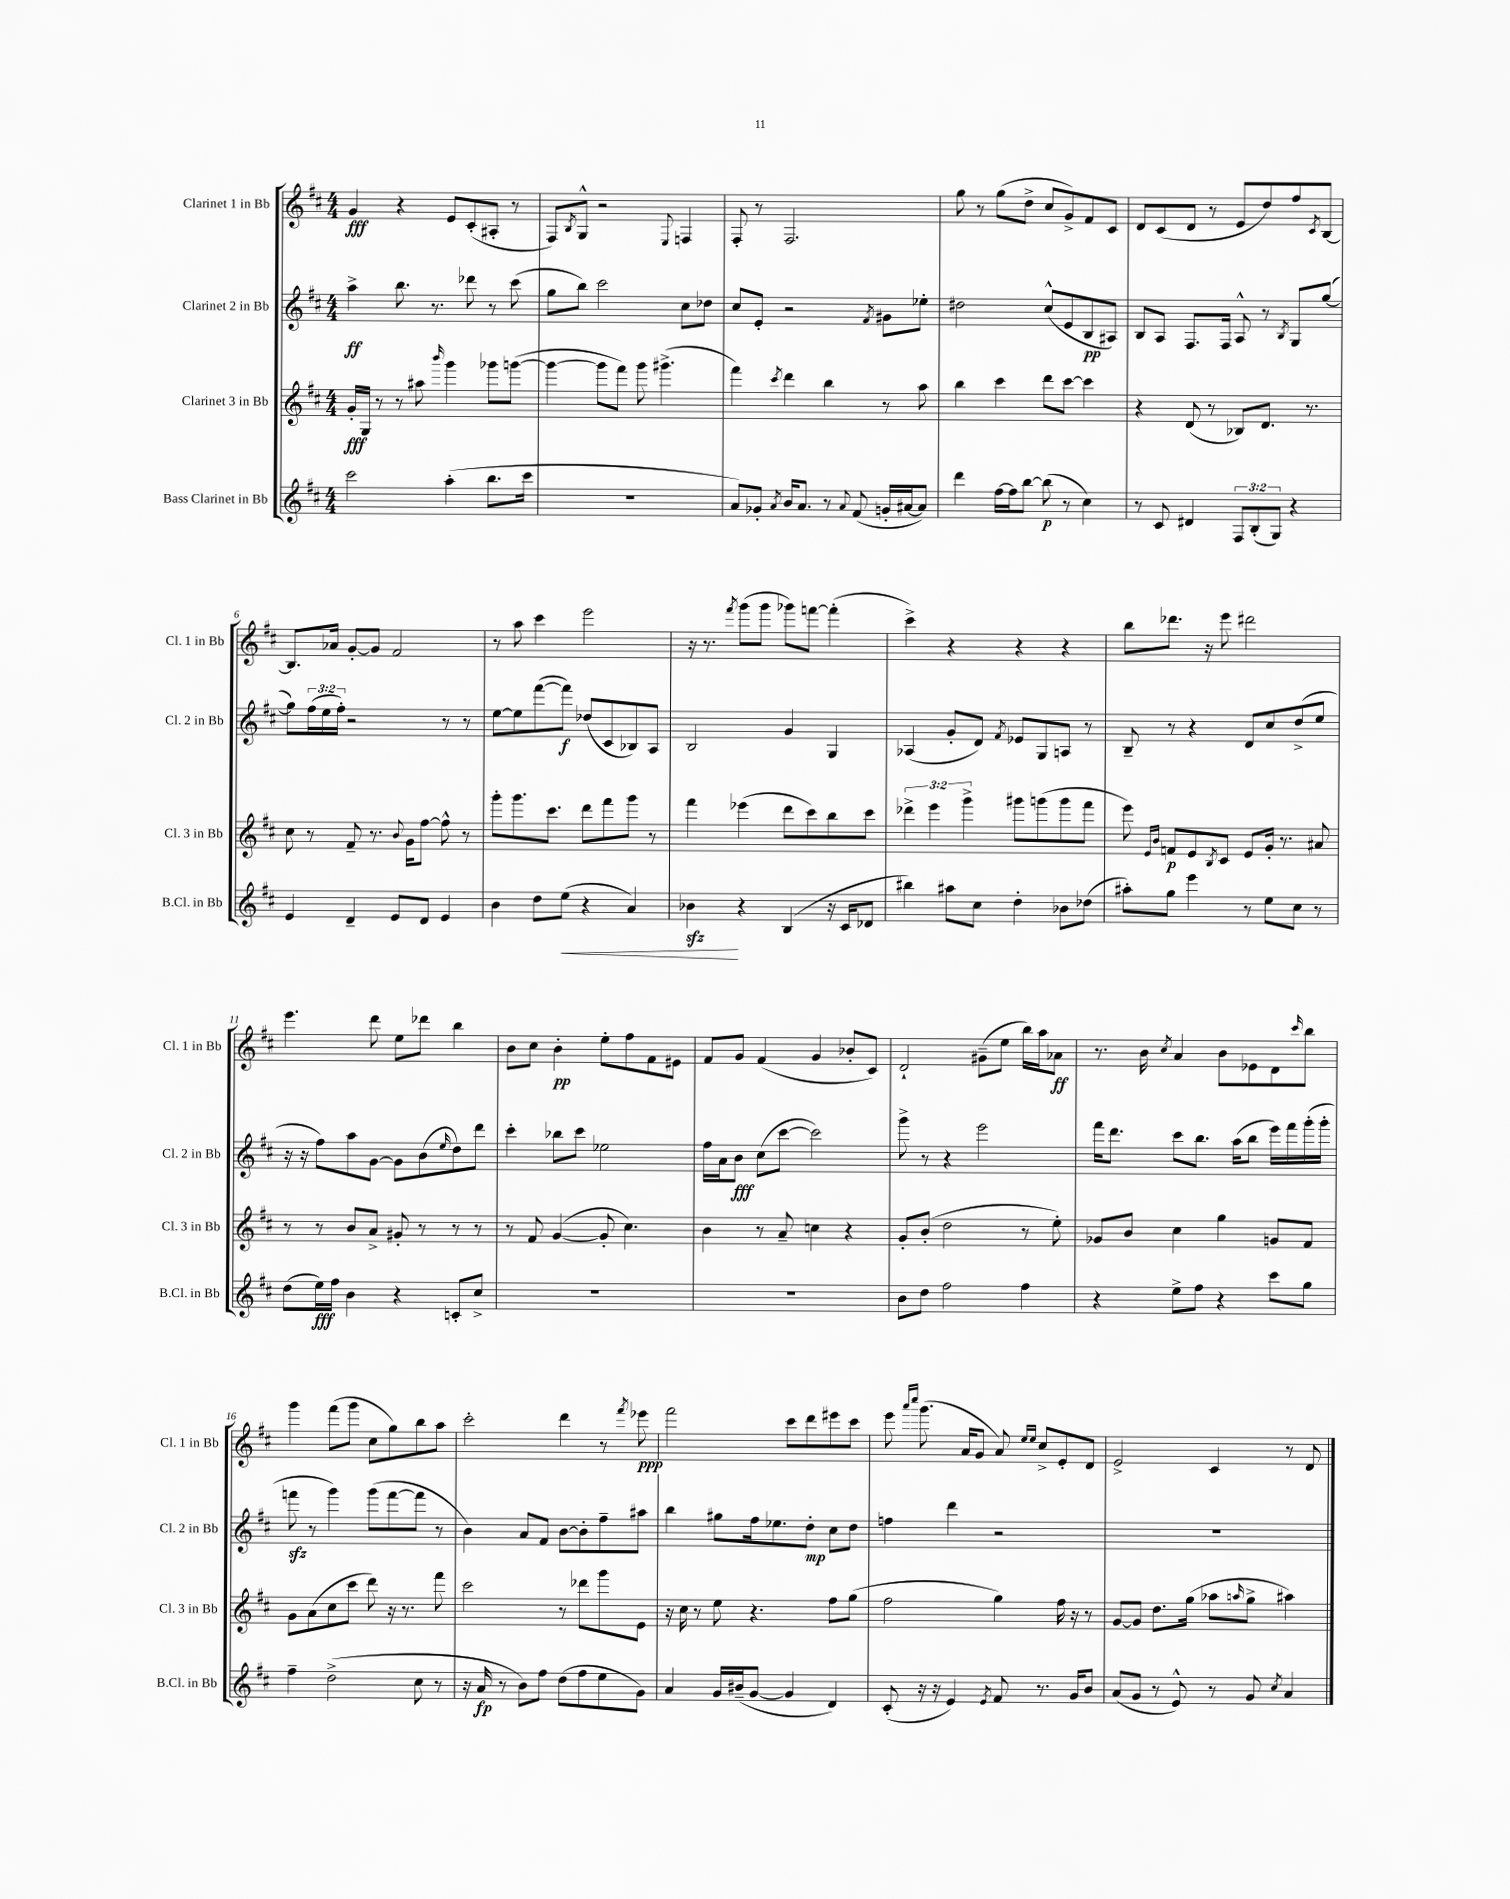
<<
\new StaffGroup <<
\new Staff = "s0" \with { instrumentName = "Clarinet 1 in Bb" shortInstrumentName = "Cl. 1 in Bb" } {
    \clef treble \key d \major \numericTimeSignature \time 4/4
    g'4\fff r4 e'8 cis'8-.( ais8-. r8 |
    fis8) \acciaccatura { b8 } g8-^ r2 \appoggiatura { e8 } f4 |
    fis8-. r8 fis2. |
    g''8 r8 g''8( d''8-> cis''8 g'8->) fis'8 cis'8 |
    d'8 cis'8( d'8 r8 e'8 d''8) fis''8 \acciaccatura { cis'8 } b8~ |
    b8. aes'16 g'8~-. g'8 fis'2 |
    r8 a''8 cis'''4 e'''2 |
    r16 r8. \acciaccatura { fis'''8 } g'''8( g'''8 ges'''8) f'''8~ f'''4-.( |
    cis'''4->) r4 r4 r4 |
    b''8 des'''8. r16 e'''8 dis'''2 |
    e'''4. d'''8 e''8 des'''8 b''4 |
    b'8 cis''8 b'4-.\pp e''8-. fis''8 fis'8 eis'8 |
    fis'8 g'8 fis'4( g'4 bes'8-. cis'8) |
    d'2-! gis'8--( e''8 b''16) a''16 aes'8\ff |
    r8. b'16 \acciaccatura { cis''8 } a'4 b'8 ees'8 d'8 \grace { cis'''16 } b''8 |
    g'''4 fis'''8( g'''8 cis''8 g''8) b''8 a''8 |
    cis'''2-. d'''4 r8 \acciaccatura { fis'''8 } ees'''8\ppp |
    fis'''2 cis'''8 d'''8 eis'''8 cis'''8 |
    e'''8 \grace { a'''16 cis''''16 } g'''8.( a'16 g'8 a'8) \grace { e''16 e''16 } cis''8-> e'8-. d'8 |
    e'2-> cis'4 r8 d'8 \bar "|." |
}
\new Staff = "s1" \with { instrumentName = "Clarinet 2 in Bb" shortInstrumentName = "Cl. 2 in Bb" } {
    \clef treble \key d \major \numericTimeSignature \time 4/4 \override Staff.TupletNumber.text = #tuplet-number::calc-fraction-text
    a''4->\ff b''8. r8. des'''8 r8 cis'''8( |
    g''8 b''8) cis'''2 cis''8 des''8 |
    cis''8 e'8-. r2 \acciaccatura { fis'8 } gis'8 ees''8-. |
    dis''2 cis''8-^( e'8 b8\pp ais8) |
    b8 a8 fis8. fis16 a8-^ r8 \acciaccatura { b8 } g8 g''8~( |
    g''8) \tuplet 3/2 { fis''16( e''16 fis''16-.) } r2 r8 r8 |
    e''8~ e''8 fis'''8~( fis'''8\f) des''8( cis'8 bes8) a8 |
    b2 g'4 g4 |
    aes4( g'8-. d'8) \acciaccatura { fis'8 } ees'8 g8 a8 r8 |
    b8-- r8 r4 d'8 cis''8 d''8->( e''8 |
    r16 r16 fis''8) a''8 g'8~ g'8 b'8( \grace { e''16 } d''8) d'''8 |
    cis'''4-. bes''8 cis'''8 ees''2 |
    fis''16 a'16 b'8\fff cis''8( cis'''8~ cis'''2) |
    g'''8-> r8 r4 e'''2 |
    fis'''16 d'''8. cis'''8 b''8. a''16( b''8 e'''16) fis'''16 g'''16-.( g'''16-. |
    f'''8\sfz r8 g'''4) g'''8( f'''8~ f'''8 r8 |
    b'4) a'8 fis'8 b'8~ b'8-. fis''8-- ais''8 |
    b''4 gis''8 fis''16 ees''8. d''8-.\mp cis''8 d''8 |
    f''4 d'''4 r2 |
    R1 \bar "|." |
}
\new Staff = "s2" \with { instrumentName = "Clarinet 3 in Bb" shortInstrumentName = "Cl. 3 in Bb" } {
    \clef treble \key d \major \numericTimeSignature \time 4/4 \override Staff.TupletNumber.text = #tuplet-number::calc-fraction-text
    g'16-.\fff g16 r8 r8 ais''8 \grace { b'''16 } g'''4 ges'''8 g'''8~( |
    g'''4~ g'''8 fis'''8) g'''8 gis'''4.->( |
    fis'''4) \acciaccatura { cis'''8 } d'''4 b''4 r8 a''8 |
    b''4 cis'''4 d'''8 cis'''8~ cis'''4 |
    r4 d'8( r8 bes8) d'8. r8. |
    cis''8 r8 fis'8-- r8. \appoggiatura { b'8 } g'16 fis''8~ fis''8-^ r8 |
    g'''8-. g'''8. cis'''8. d'''8 fis'''8 g'''8 r8 |
    fis'''4 ees'''4( d'''8 cis'''8) b''8 cis'''8 |
    \tuplet 3/2 { des'''4-> e'''4 g'''4-> } gis'''8 g'''8( g'''8 fis'''8 |
    e'''8) \grace { e'16 b'16 } f'8\p e'8 \acciaccatura { b8 } cis'8 e'8 g'16-. r8. ais'8 |
    r8 r8 b'8 a'8-> gis'8-. r8 r8 r8 |
    r8 fis'8 g'4~( g'8-. cis''4.) |
    b'4 r8 a'8-- c''4 r4 |
    g'8-. b'8-.( d''2 r8 e''8-.) |
    ges'8 b'8 cis''4 g''4 g'8 fis'8 |
    g'8 a'8( cis''8 cis'''8 d'''8) r16 r8. fis'''8 |
    cis'''2 r8 des'''8 g'''8 e'8 |
    r16 cis''16 r8 e''8 r4. fis''8 g''8( |
    fis''2 g''4) fis''16 r16 r8 |
    g'8~ g'8 d''8. g''16( aes''8 \grace { a''16 } g''8-> ais''4) \bar "|." |
}
\new Staff = "s3" \with { instrumentName = "Bass Clarinet in Bb" shortInstrumentName = "B.Cl. in Bb" } {
    \clef treble \key d \major \numericTimeSignature \time 4/4 \override Staff.TupletNumber.text = #tuplet-number::calc-fraction-text
    cis'''2 a''4-.( b''8. cis'''16 |
    R1 |
    a'8) ges'8-. \acciaccatura { a'8 } b'16 a'8. r8 \appoggiatura { a'8 } fis'8( g'16-. ais'16~ ais'8) |
    d'''4 fis''16~ fis''16 b''8~ b''8\p( r8 cis''4) |
    r8 cis'8 dis'4 \tuplet 3/2 { fis8 b8-.( g8) } r4 |
    e'4 d'4-- e'8 d'8 e'4 |
    b'4 d''8 e''8\<( r4 a'4) |
    bes'4\sfz\! r4 b4( r16 cis'16 des'8 |
    bis''4) ais''8 cis''8 d''4-. bes'8 des''8( |
    ais''8-.) g''8 e'''4 r8 e''8 cis''8 r8 |
    d''8( e''16\fff) fis''16 b'4 r4 c'8-. cis''8-> |
    R1 |
    R1 |
    b'8 d''8 fis''2 fis''4 |
    r4 e''8-> fis''8 r4 cis'''8 g''8 |
    fis''4-- d''2->( cis''8 r8 |
    r16 a'16\fp r8 b'8) fis''8 d''8( fis''8 e''8 g'8) |
    a'4 g'16 bis'16--( g'8~ g'4 d'4) |
    cis'8-.( r16 r16 e'4) \acciaccatura { e'8 } fis'8 r8. g'16 b'8 |
    a'8( g'8 r8 e'8-^) r8 g'8 \acciaccatura { cis''8 } a'4 \bar "|." |
}
>>
>>
